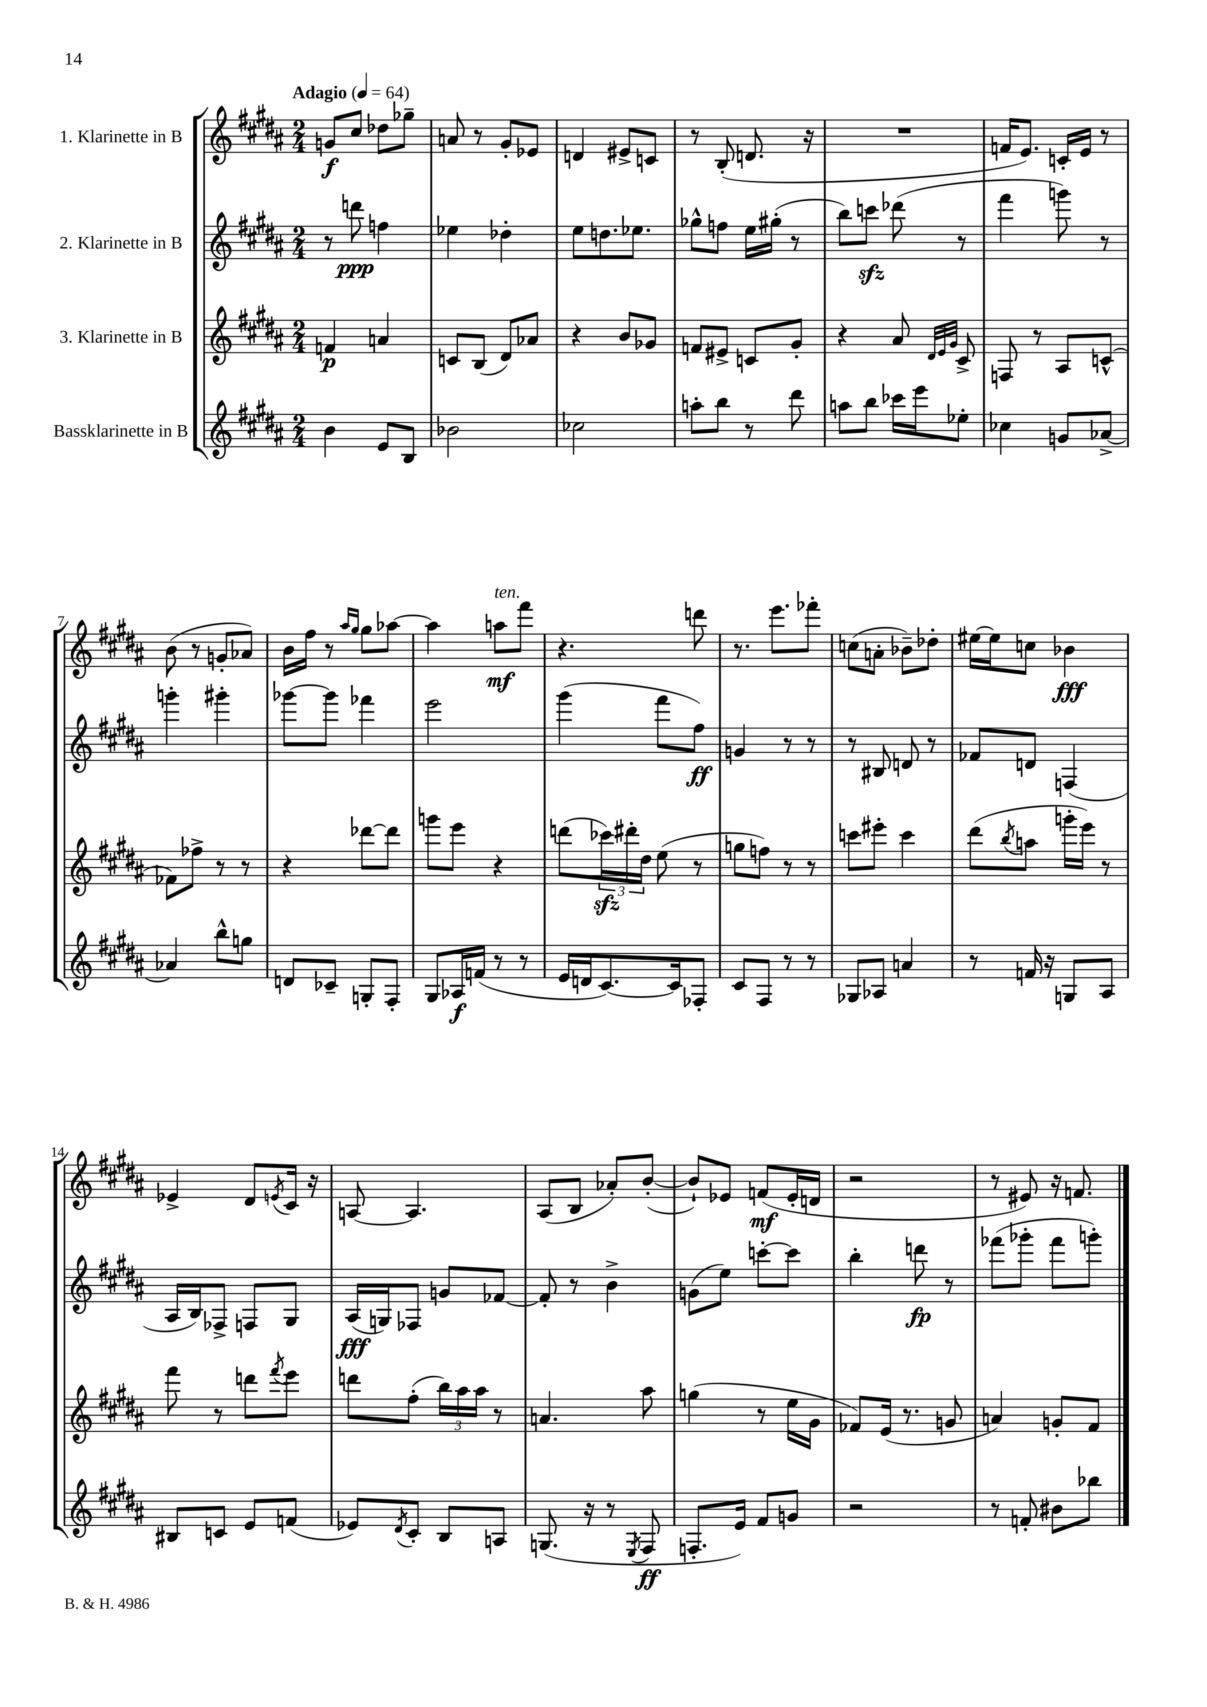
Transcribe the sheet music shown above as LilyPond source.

<<
\new StaffGroup <<
\new Staff = "s0" \with { instrumentName = "1. Klarinette in B" } {
    \clef treble \key b \major \numericTimeSignature \time 2/4 \tempo "Adagio" 4 = 64
    g'8\f cis''8 des''8 ges''8-- |
    a'8 r8 gis'8-. ees'8 |
    d'4 eis'8-> c'8 |
    r8 b8-.( d'8. r16 |
    R2 |
    f'16 e'8.) c'16-. e'16 r8 |
    b'8( r8 g'8-. aes'8) |
    b'16 fis''16 r8 \grace { ais''16 gis''16 } gis''8 aes''8~ |
    aes''4 a''8\mf^\markup { \italic "ten." } fis'''8 |
    r4. d'''8 |
    r8. e'''8. fes'''8-. |
    c''8( a'8-. bes'8--) des''8-. |
    eis''16~ eis''16 c''8 bes'4\fff |
    ees'4-> dis'8 \acciaccatura { e'8 } cis'16 r16 |
    a8~ a4. |
    ais8( b8 aes'8-.) b'8~-.( |
    b'8-!) ees'8 f'8\mf( ees'16-. d'16 |
    r2 |
    r8 eis'8) r16 f'8. \bar "|." |
}
\new Staff = "s1" \with { instrumentName = "2. Klarinette in B" } {
    \clef treble \key b \major \numericTimeSignature \time 2/4
    r8 d'''8\ppp f''4 |
    ees''4 des''4-. |
    e''8 d''8. ees''8. |
    ges''8-^ f''8 e''16 gis''16-.( r8 |
    b''8) c'''8\sfz des'''8( r8 |
    fis'''4 g'''8) r8 |
    g'''4-. gis'''4-. |
    ges'''8~ ges'''8 fes'''4 |
    e'''2 |
    gis'''4( fis'''8 fis''8\ff) |
    g'4 r8 r8 |
    r8 bis8 d'8 r8 |
    fes'8 d'8 f4( |
    ais16 b16) fes8-> f8 gis8 |
    ais16\fff( g16) fes8 g'8 fes'8~ |
    fes'8-. r8 b'4-> |
    g'8( e''8) c'''8~-. c'''8 |
    b''4-. d'''8\fp r8 |
    fes'''8( ges'''8-. fes'''8 g'''8-.) \bar "|." |
}
\new Staff = "s2" \with { instrumentName = "3. Klarinette in B" } {
    \clef treble \key b \major \numericTimeSignature \time 2/4
    f'4\p a'4 |
    c'8 b8( dis'8) aes'8 |
    r4 b'8 ges'8 |
    f'8 eis'8-> c'8 gis'8-. |
    r4 ais'8 \grace { dis'32 e'32 gis'32 } cis'8-> |
    f8 r8 ais8 c'8-^( |
    fes'8) fes''8-> r8 r8 |
    r4 des'''8~ des'''8 |
    g'''8 e'''8 r4 |
    d'''8( \tuplet 3/2 { ces'''16\sfz) dis'''16-. dis''16 } e''8( r8 |
    g''8 f''8) r8 r8 |
    c'''8 eis'''8-. c'''4 |
    dis'''8( \acciaccatura { b''8 } a''8 g'''16-. e'''16) r8 |
    fis'''8 r8 d'''8 \acciaccatura { fis'''8 } e'''8 |
    d'''8 fis''8-.( \tuplet 3/2 { b''16) ais''16 ais''16 } r8 |
    a'4. ais''8 |
    g''4( r8 e''16 gis'16 |
    fes'8) e'16( r8. g'8 |
    a'4) g'8-. fis'8 \bar "|." |
}
\new Staff = "s3" \with { instrumentName = "Bassklarinette in B" } {
    \clef treble \key b \major \numericTimeSignature \time 2/4
    b'4 e'8 b8 |
    bes'2 |
    ces''2 |
    a''8-. b''8 r8 dis'''8 |
    a''8 b''8 ces'''16 e'''16 ees''8-. |
    ces''4 g'8 aes'8~-> |
    aes'4 b''8-^ g''8 |
    d'8 ces'8-- g8-. fis8-. |
    gis8 aes16\f f'16( r8 r8 |
    e'16 d'16 cis'8.~) cis'16 fes8-. |
    cis'8 fis8 r8 r8 |
    ges8 aes8 a'4 |
    r8 f'16 r16 g8 ais8 |
    bis8 c'8 e'8 f'8( |
    ees'8) \acciaccatura { dis'8 } cis'8-. b8 a8 |
    g8.( r16 r8 \acciaccatura { e8 } fis8\ff |
    f8.-. e'16) fis'8 g'8 |
    r2 |
    r8 f'8-. bis'8 bes''8 \bar "|." |
}
>>
>>
